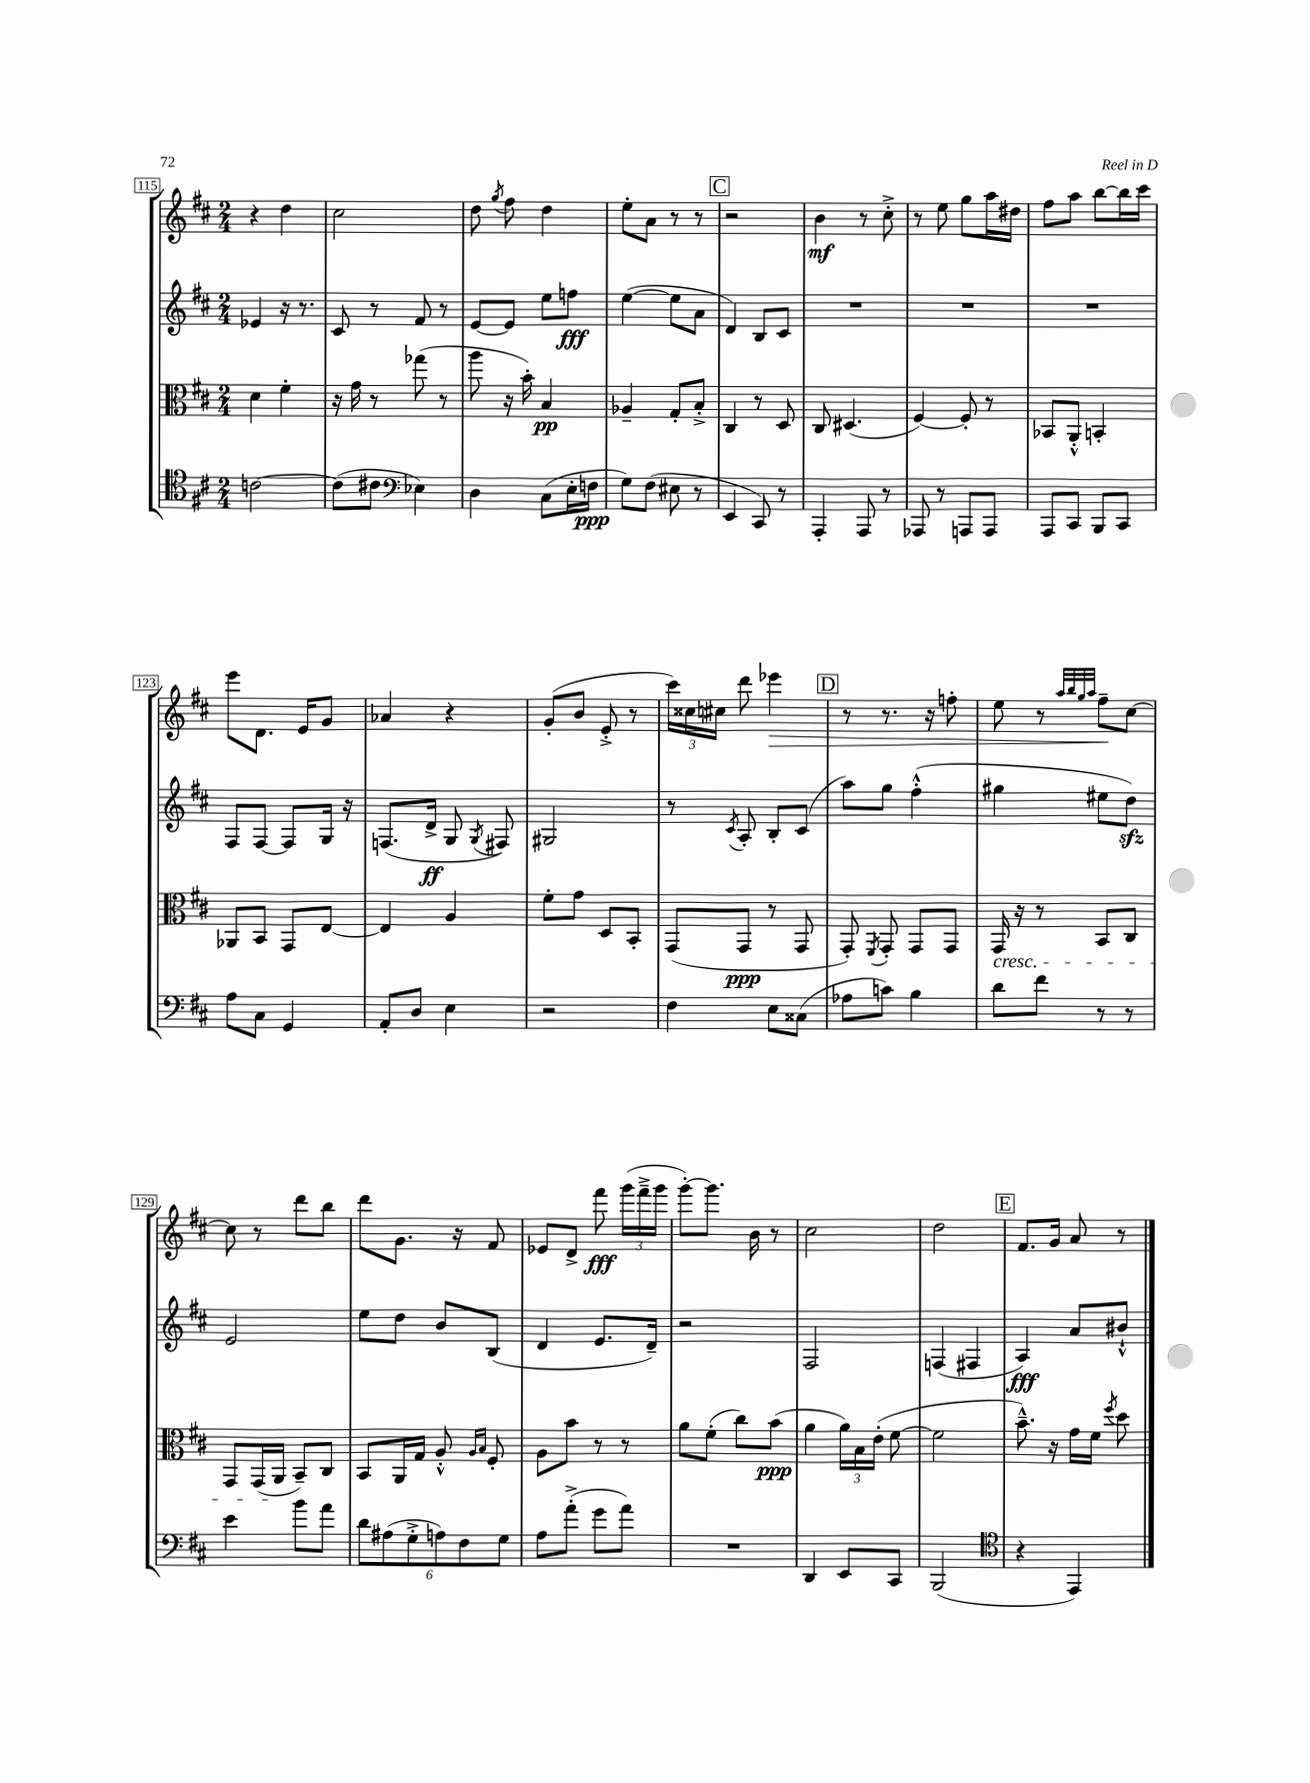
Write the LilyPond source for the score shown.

<<
\new StaffGroup <<
\new Staff = "s0" {
    \clef treble \key d \major \numericTimeSignature \time 2/4
    \autoBeamOff r4 d''4 |
    cis''2 |
    d''8 \acciaccatura { g''8 } fis''8 d''4 |
    e''8[-. a'8] r8 r8 |
    \mark \markup { \box "C" } r2 |
    b'4\mf r8 cis''8-.-> |
    r8 e''8 g''8[ a''16 dis''16] |
    fis''8[ a''8] b''8[~ b''16 cis'''16] |
    e'''8[ d'8.] e'16[ g'8] |
    aes'4 r4 |
    g'8[-.( b'8] e'8-.-> r8 |
    \tuplet 3/2 { cis'''16[) cisis''16 cis''16] } d'''8 ees'''4\> |
    \mark \markup { \box "D" } r8 r8. r16 f''8-. |
    e''8 r8 \grace { a''32[ b''32 g''32 a''32] } fis''8[--\! cis''8]~ |
    cis''8 r8 d'''8[ b''8] |
    d'''8[ g'8.] r16 fis'8 |
    ees'8[ d'8]-> fis'''8\fff \tuplet 3/2 { g'''16[( fis'''16---> g'''16] } |
    g'''8[~-.) g'''8.] b'16 r8 |
    cis''2 |
    d''2 |
    \mark \markup { \box "E" } fis'8.[ g'16] a'8 r8 \bar "|." |
}
\new Staff = "s1" {
    \clef treble \key d \major \numericTimeSignature \time 2/4
    \autoBeamOff ees'4 r16 r8. |
    cis'8 r8 fis'8 r8 |
    e'8[~ e'8] e''8[ f''8]\fff |
    e''4~( e''8[ a'8] |
    \mark \markup { \box "C" } d'4) b8[ cis'8] |
    R2 |
    R2 |
    R2 |
    fis8[ fis8]~ fis8[ g16] r16 |
    f8.[( d'16]->\ff g8 \acciaccatura { g8 } fis8) |
    gis2 |
    r8 \acciaccatura { cis'8 } a8-. b8[-. cis'8]( |
    \mark \markup { \box "D" } a''8[) g''8] fis''4-.-^( |
    gis''4 eis''8[ d''8]\sfz) |
    e'2 |
    e''8[ d''8] b'8[ b8]( |
    d'4 e'8.[ d'16]--) |
    r2 |
    fis2 |
    f4( fis4 |
    \mark \markup { \box "E" } a4\fff) a'8[ bis'8]-!-^ \bar "|." |
}
\new Staff = "s2" {
    \clef alto \key d \major \numericTimeSignature \time 2/4
    \autoBeamOff d'4 fis'4-. |
    r16 g'16 r8 ges''8( r8 |
    a''8 r16 b'16-.) b4\pp |
    aes4-- g8[-. b8]-.-> |
    \mark \markup { \box "C" } cis4 r8 d8 |
    cis8 dis4.( |
    fis4~) fis8-. r8 |
    bes,8[ a,8]-.-^ b,4-. |
    aes,8[ b,8] g,8[ e8]~ |
    e4 a4 |
    fis'8[-. g'8] d8[ b,8]-. |
    g,8[( g,8]\ppp r8 g,8 |
    \mark \markup { \box "D" } g,8-.) \acciaccatura { fis,8 } g,8-. g,8[ g,8] |
    g,16\cresc r16 r8 b,8[ cis8] |
    g,8[ g,16( a,16]\! b,8[--) cis8] |
    b,8[ a,16 g16] a8-.-^ \grace { a16[ b16] } fis8-. |
    a8[ b'8] r8 r8 |
    a'8[ fis'8]-.( cis''8[) b'8]\ppp( |
    a'4 \tuplet 3/2 { a'16[) b16 e'16]-.( } fis'8~ |
    fis'2 |
    \mark \markup { \box "E" } b'8.---^) r16 g'16[ fis'16] \acciaccatura { fis''8 } d''8 \bar "|." |
}
\new Staff = "s3" {
    \clef tenor \key d \major \numericTimeSignature \time 2/4
    \autoBeamOff c'2~ |
    c'8[( cis'8] \clef bass ees4) |
    d4 cis8[( e16-. f16]\ppp |
    g8[) fis8]( eis8 r8 |
    \mark \markup { \box "C" } e,4 cis,8) r8 |
    a,,4-. a,,8 r8 |
    aes,,8 r8 a,,8[ a,,8] |
    a,,8[ cis,8] b,,8[ cis,8] |
    a8[ cis8] g,4 |
    a,8[-. d8] e4 |
    r2 |
    fis4 e8[ cisis8]( |
    \mark \markup { \box "D" } aes8[ c'8]) b4 |
    d'8[ fis'8] r8 r8 |
    e'4 b'8[ a'8] |
    \tuplet 6/4 { d'8[ ais8( g8-.-> a8) fis8 g8] } |
    a8[ a'8]-.->( g'8[ a'8]) |
    R2 |
    d,4 e,8[ cis,8] |
    b,,2( |
    \mark \markup { \box "E" } \clef tenor r4 e,4) \bar "|." |
}
>>
>>
\layout { \context { \Score currentBarNumber = #115 \override BarNumber.stencil = #(make-stencil-boxer 0.1 0.3 ly:text-interface::print) } }
